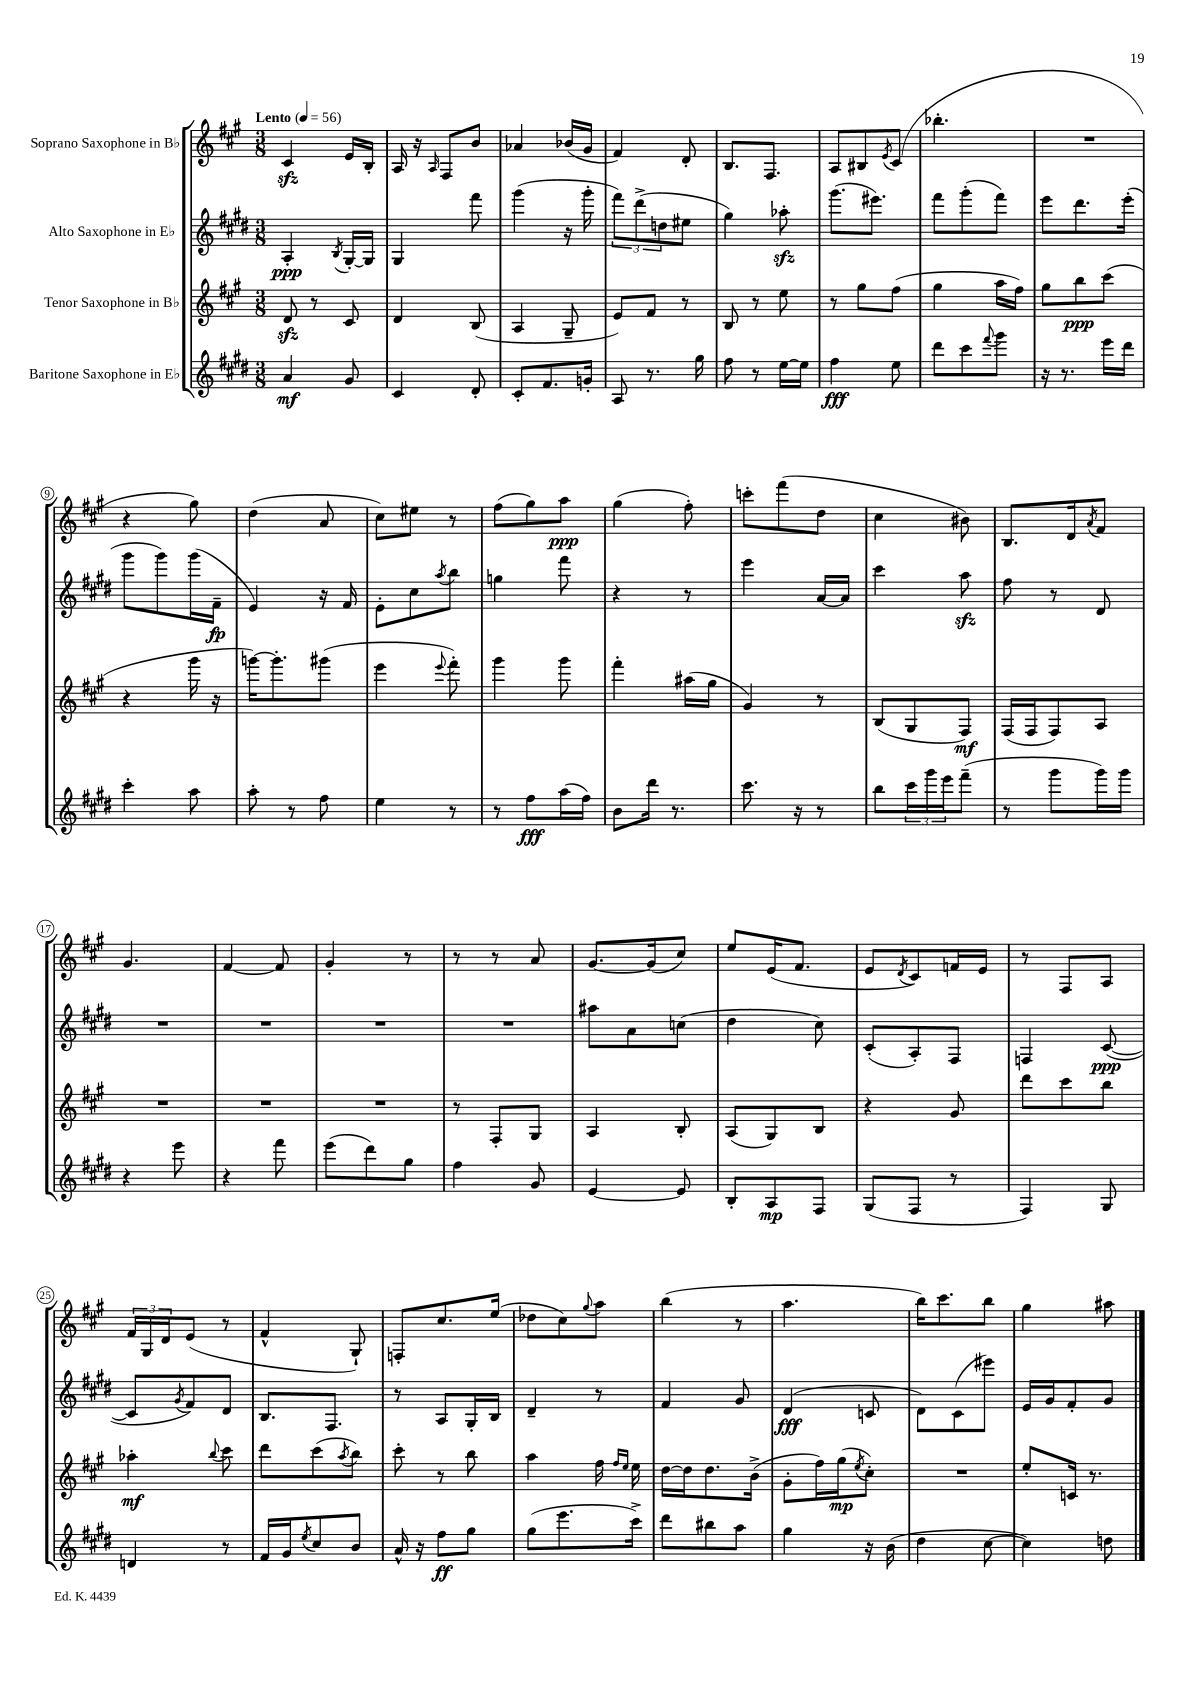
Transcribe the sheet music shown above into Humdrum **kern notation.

**kern	**dynam	**kern	**dynam	**kern	**dynam	**kern	**dynam
*part4	*part4	*part3	*part3	*part2	*part2	*part1	*part1
*staff4	*staff4	*staff3	*staff3	*staff2	*staff2	*staff1	*staff1
*I"Baritone Saxophone in E♭	*	*I"Tenor Saxophone in B♭	*	*I"Alto Saxophone in E♭	*	*I"Soprano Saxophone in B♭	*
*clefG2	*	*clefG2	*	*clefG2	*	*clefG2	*
*k[f#c#g#d#]	*	*k[f#c#g#]	*	*k[f#c#g#d#]	*	*k[f#c#g#]	*
*M3/8	*	*M3/8	*	*M3/8	*	*M3/8	*
*MM56	*	*MM56	*	*MM56	*	*MM56	*
=1	=1	=1	=1	=1	=1	=1	=1
!	!	!	!	!	!	!LO:TX:a:B:t=Lento	!
4a/	mf	8dzz/	.	4A'/	ppp	4c#zz/	.
.	.	8r	.	.	.	.	.
.	.	.	.	8qB/	.	.	.
8g#/	.	8c#/	.	[16G#'/LL	.	16e/LL	.
.	.	.	.	16G#/JJ]	.	16B'/JJ	.
=2	=2	=2	=2	=2	=2	=2	=2
4c#/	.	4d/	.	4G#/	.	16A/	.
.	.	.	.	.	.	16r	.
.	.	.	.	.	.	16qqA/	.
.	.	.	.	.	.	8F#/L	.
8d#'/	.	(8B/	.	8fff#\	.	8b/J	.
=3	=3	=3	=3	=3	=3	=3	=3
8c#'/L	.	4A/	.	(4ggg#\	.	4a-X/	.
8.f#/	.	.	.	.	.	.	.
.	.	8G#~/	.	16r	.	(16b-X/LL	.
16gn'/Jk	.	.	.	16ggg#'\	.	16g#/JJ	.
=4	=4	=4	=4	=4	=4	=4	=4
8A/	.	8e/L)	.	12fff#\L)	.	4f#/)	.
.	.	.	.	(12ddd#^\	.	.	.
8.r	.	8f#/J	.	.	.	.	.
.	.	.	.	12ddn\	.	.	.
.	.	8r	.	8ee#X\J	.	8d'/	.
16gg#\	.	.	.	.	.	.	.
=5	=5	=5	=5	=5	=5	=5	=5
8ff#\	.	8B/	.	4gg#\)	.	8.B/L	.
8r	.	8r	.	.	.	.	.
.	.	.	.	.	.	8.F#/J	.
[16ee\LL	.	8ee\	.	8aa-Xzz'\	.	.	.
16ee\JJ]	.	.	.	.	.	.	.
=6	=6	=6	=6	=6	=6	=6	=6
4ff#\	fff	8r	.	(8.ggg#\L	.	8A/L	.
.	.	8gg#\L	.	.	.	8B#X/	.
.	.	.	.	8.eee#X\J)	.	.	.
.	.	.	.	.	.	8qe/	.
8ee\	.	(8ff#\J	.	.	.	(8c#/J	.
=7	=7	=7	=7	=7	=7	=7	=7
8ddd#\L	.	4gg#\	.	8fff#\L	.	4.bb-X'\	.
8ccc#\	.	.	.	(8ggg#'\	.	.	.
8qqfff#/	.	.	.	.	.	.	.
8ggg#\J	.	16aa\LL	.	8fff#\J)	.	.	.
.	.	16ff#\JJ)	.	.	.	.	.
=8	=8	=8	=8	=8	=8	=8	=8
16r	.	8gg#\L	.	8eee\L	.	4.r	.
8.r	.	.	.	.	.	.	.
.	.	8bb\	ppp	8.ddd#\	.	.	.
16eee\LL	.	(8ccc#\J	.	.	.	.	.
16ddd#\JJ	.	.	.	(16eee'\Jk	.	.	.
!!LO:LB:g=z
=9	=9	=9	=9	=9	=9	=9	=9
4ccc#'\	.	4r	.	8ggg#\L	.	4r	.
.	.	.	.	8ggg#\)	.	.	.
8aa\	.	16ggg#\	.	(16ggg#\L	.	8gg#\)	.
.	.	16r	.	16f#~\JJ	fp	.	.
=10	=10	=10	=10	=10	=10	=10	=10
8aa'\	.	[16gggn\KL)	.	4e/)	.	(4dd\	.
.	.	8.ggg'\]	.	.	.	.	.
8r	.	.	.	.	.	.	.
8ff#\	.	(8ggg#X\J	.	16r	.	8a/	.
.	.	.	.	16f#/	.	.	.
=11	=11	=11	=11	=11	=11	=11	=11
4ee\	.	4eee\	.	8e'\L	.	8cc#\L)	.
.	.	.	.	8cc#\	.	8ee#X\J	.
.	.	8qqeee/	.	8qaa/	.	.	.
8r	.	8fff#'\)	.	8bb\J	.	8r	.
=12	=12	=12	=12	=12	=12	=12	=12
8r	.	4ggg#\	.	4ggn\	.	(8ff#\L	.
8ff#\L	fff	.	.	.	.	8gg#\)	.
(16aa\L	.	8ggg#\	.	8fff#\	.	8aa\J	ppp
16ff#\JJ)	.	.	.	.	.	.	.
=13	=13	=13	=13	=13	=13	=13	=13
8b\L	.	4fff#'\	.	4r	.	(4gg#\	.
16ddd#\Jk	.	.	.	.	.	.	.
8.r	.	.	.	.	.	.	.
.	.	(16aa#X\LL	.	8r	.	8ff#'\)	.
.	.	16gg#\JJ	.	.	.	.	.
=14	=14	=14	=14	=14	=14	=14	=14
8.ccc#\	.	4g#/)	.	4eee\	.	8cccn'\L	.
.	.	.	.	.	.	(8fff#\	.
16r	.	.	.	.	.	.	.
8r	.	8r	.	[16a/LL	.	8dd\J	.
.	.	.	.	16a/JJ]	.	.	.
=15	=15	=15	=15	=15	=15	=15	=15
8bb\L	.	(8B/L	.	4ccc#\	.	4cc#\	.
24ccc#\L	.	8G#/	.	.	.	.	.
24ggg#\	.	.	.	.	.	.	.
24eee\J	.	.	.	.	.	.	.
(8fff#~\J	.	8F#/J)	mf	8aazz\	.	8b#X\)	.
=16	=16	=16	=16	=16	=16	=16	=16
8r	.	(16F#/LL	.	8ff#\	.	8.B/L	.
.	.	16F#/J	.	.	.	.	.
8ggg#\L	.	8F#/)	.	8r	.	.	.
.	.	.	.	.	.	16d/k	.
.	.	.	.	.	.	8qa/	.
16ggg#\L)	.	8A/J	.	8d#/	.	8f#/J	.
16ggg#\JJ	.	.	.	.	.	.	.
!!LO:LB:g=z
=17	=17	=17	=17	=17	=17	=17	=17
4r	.	4.r	.	4.r	.	4.g#/	.
8eee\	.	.	.	.	.	.	.
=18	=18	=18	=18	=18	=18	=18	=18
4r	.	4.r	.	4.r	.	[4f#/	.
8fff#\	.	.	.	.	.	8f#/]	.
=19	=19	=19	=19	=19	=19	=19	=19
(8eee\L	.	4.r	.	4.r	.	4g#'/	.
8ddd#\)	.	.	.	.	.	.	.
8gg#\J	.	.	.	.	.	8r	.
=20	=20	=20	=20	=20	=20	=20	=20
4ff#\	.	8r	.	4.r	.	8r	.
.	.	8F#'/L	.	.	.	8r	.
8g#/	.	8G#/J	.	.	.	8a/	.
=21	=21	=21	=21	=21	=21	=21	=21
[4e/	.	4A/	.	8aa#X\L	.	[8.g#/L	.
.	.	.	.	8a\	.	.	.
.	.	.	.	.	.	(16g#/k]	.
8e/]	.	8B'/	.	(8ccn\J	.	8cc#/J)	.
=22	=22	=22	=22	=22	=22	=22	=22
8B'/L	.	(8A/L	.	4dd#\	.	8ee/L	.
8A/	mp	8G#/)	.	.	.	(16e/K	.
.	.	.	.	.	.	8.f#/J	.
8F#/J	.	8B/J	.	8cc#\)	.	.	.
=23	=23	=23	=23	=23	=23	=23	=23
(8G#/L	.	4r	.	(8c#'/L	.	8e/L	.
.	.	.	.	.	.	8qd/	.
8F#/J	.	.	.	8A'/)	.	8c#/)	.
8r	.	8g#/	.	8F#/J	.	16fn/L	.
.	.	.	.	.	.	16e/JJ	.
=24	=24	=24	=24	=24	=24	=24	=24
4F#/)	.	8ddd\L	.	4Fn/	.	8r	.
.	.	8ccc#\	.	.	.	8F#/L	.
8G#/	.	8bb\J	.	([8c#/	ppp	8A/J	.
!!LO:LB:g=z
=25	=25	=25	=25	=25	=25	=25	=25
4dn/	.	4aa-X'\	mf	8c#/L]	.	24f#/LL	.
.	.	.	.	.	.	24G#/	.
.	.	.	.	.	.	24d/J	.
.	.	.	.	8qg#/	.	.	.
.	.	.	.	8f#/)	.	(8e/J	.
.	.	8qqbb/	.	.	.	.	.
8r	.	8ccc#\	.	8d#/J	.	8r	.
=26	=26	=26	=26	=26	=26	=26	=26
16f#/LL	.	8ddd\L	.	8.B/L	.	4f#^^/	.
16g#/J	.	.	.	.	.	.	.
8qee/	.	.	.	.	.	.	.
8cc#/	.	(8ccc#\	.	.	.	.	.
.	.	.	.	8.F#/J	.	.	.
.	.	8qaa/	.	.	.	.	.
8b/J	.	8bb\J)	.	.	.	8G#`/)	.
=27	=27	=27	=27	=27	=27	=27	=27
16a^^/	.	8ccc#'\	.	8r	.	8Fn'/L	.
16r	.	.	.	.	.	.	.
8ff#\L	ff	8r	.	8A/L	.	8.cc#/	.
8gg#\J	.	8bb\	.	16G#'/L	.	.	.
.	.	.	.	16B/JJ	.	(16ee/Jk	.
=28	=28	=28	=28	=28	=28	=28	=28
(8gg#\L	.	4aa\	.	4d#~/	.	8dd-X\L	.
8.eee\	.	.	.	.	.	8cc#\)	.
.	.	.	.	.	.	8qqgg#/	.
.	.	16ff#\	.	8r	.	8aa\J	.
.	.	16qqff#/LL	.	.	.	.	.
.	.	16qqee/JJ	.	.	.	.	.
16ccc#^\Jk)	.	16ee\	.	.	.	.	.
=29	=29	=29	=29	=29	=29	=29	=29
8ddd#\L	.	[16dd\LL	.	4f#/	.	(4bb\	.
.	.	16dd\J]	.	.	.	.	.
8bb#X\	.	8.dd\	.	.	.	.	.
8aa\J	.	.	.	8g#/	.	8r	.
.	.	(16b^\Jk	.	.	.	.	.
=30	=30	=30	=30	=30	=30	=30	=30
4gg#\	.	8g#'\L	.	(4d#/	fff	4.aa\	.
.	.	16ff#\L)	.	.	.	.	.
.	.	(16gg#\J	mp	.	.	.	.
.	.	8qee/	.	.	.	.	.
16r	.	8cc#'\J)	.	8cn/	.	.	.
(16b\	.	.	.	.	.	.	.
=31	=31	=31	=31	=31	=31	=31	=31
4dd#\	.	4.r	.	8d#\L)	.	16bb\KL)	.
.	.	.	.	.	.	8.ccc#\	.
.	.	.	.	(8c#\	.	.	.
[8cc#\	.	.	.	8eee#X\J)	.	8bb\J	.
=32	=32	=32	=32	=32	=32	=32	=32
4cc#\])	.	8ee'/L	.	16e/LL	.	4gg#\	.
.	.	.	.	16g#/J	.	.	.
.	.	16cn/Jk	.	8f#'/	.	.	.
.	.	8.r	.	.	.	.	.
8ddn\	.	.	.	8g#/J	.	8aa#X\	.
==	==	==	==	==	==	==	==
*-	*-	*-	*-	*-	*-	*-	*-
